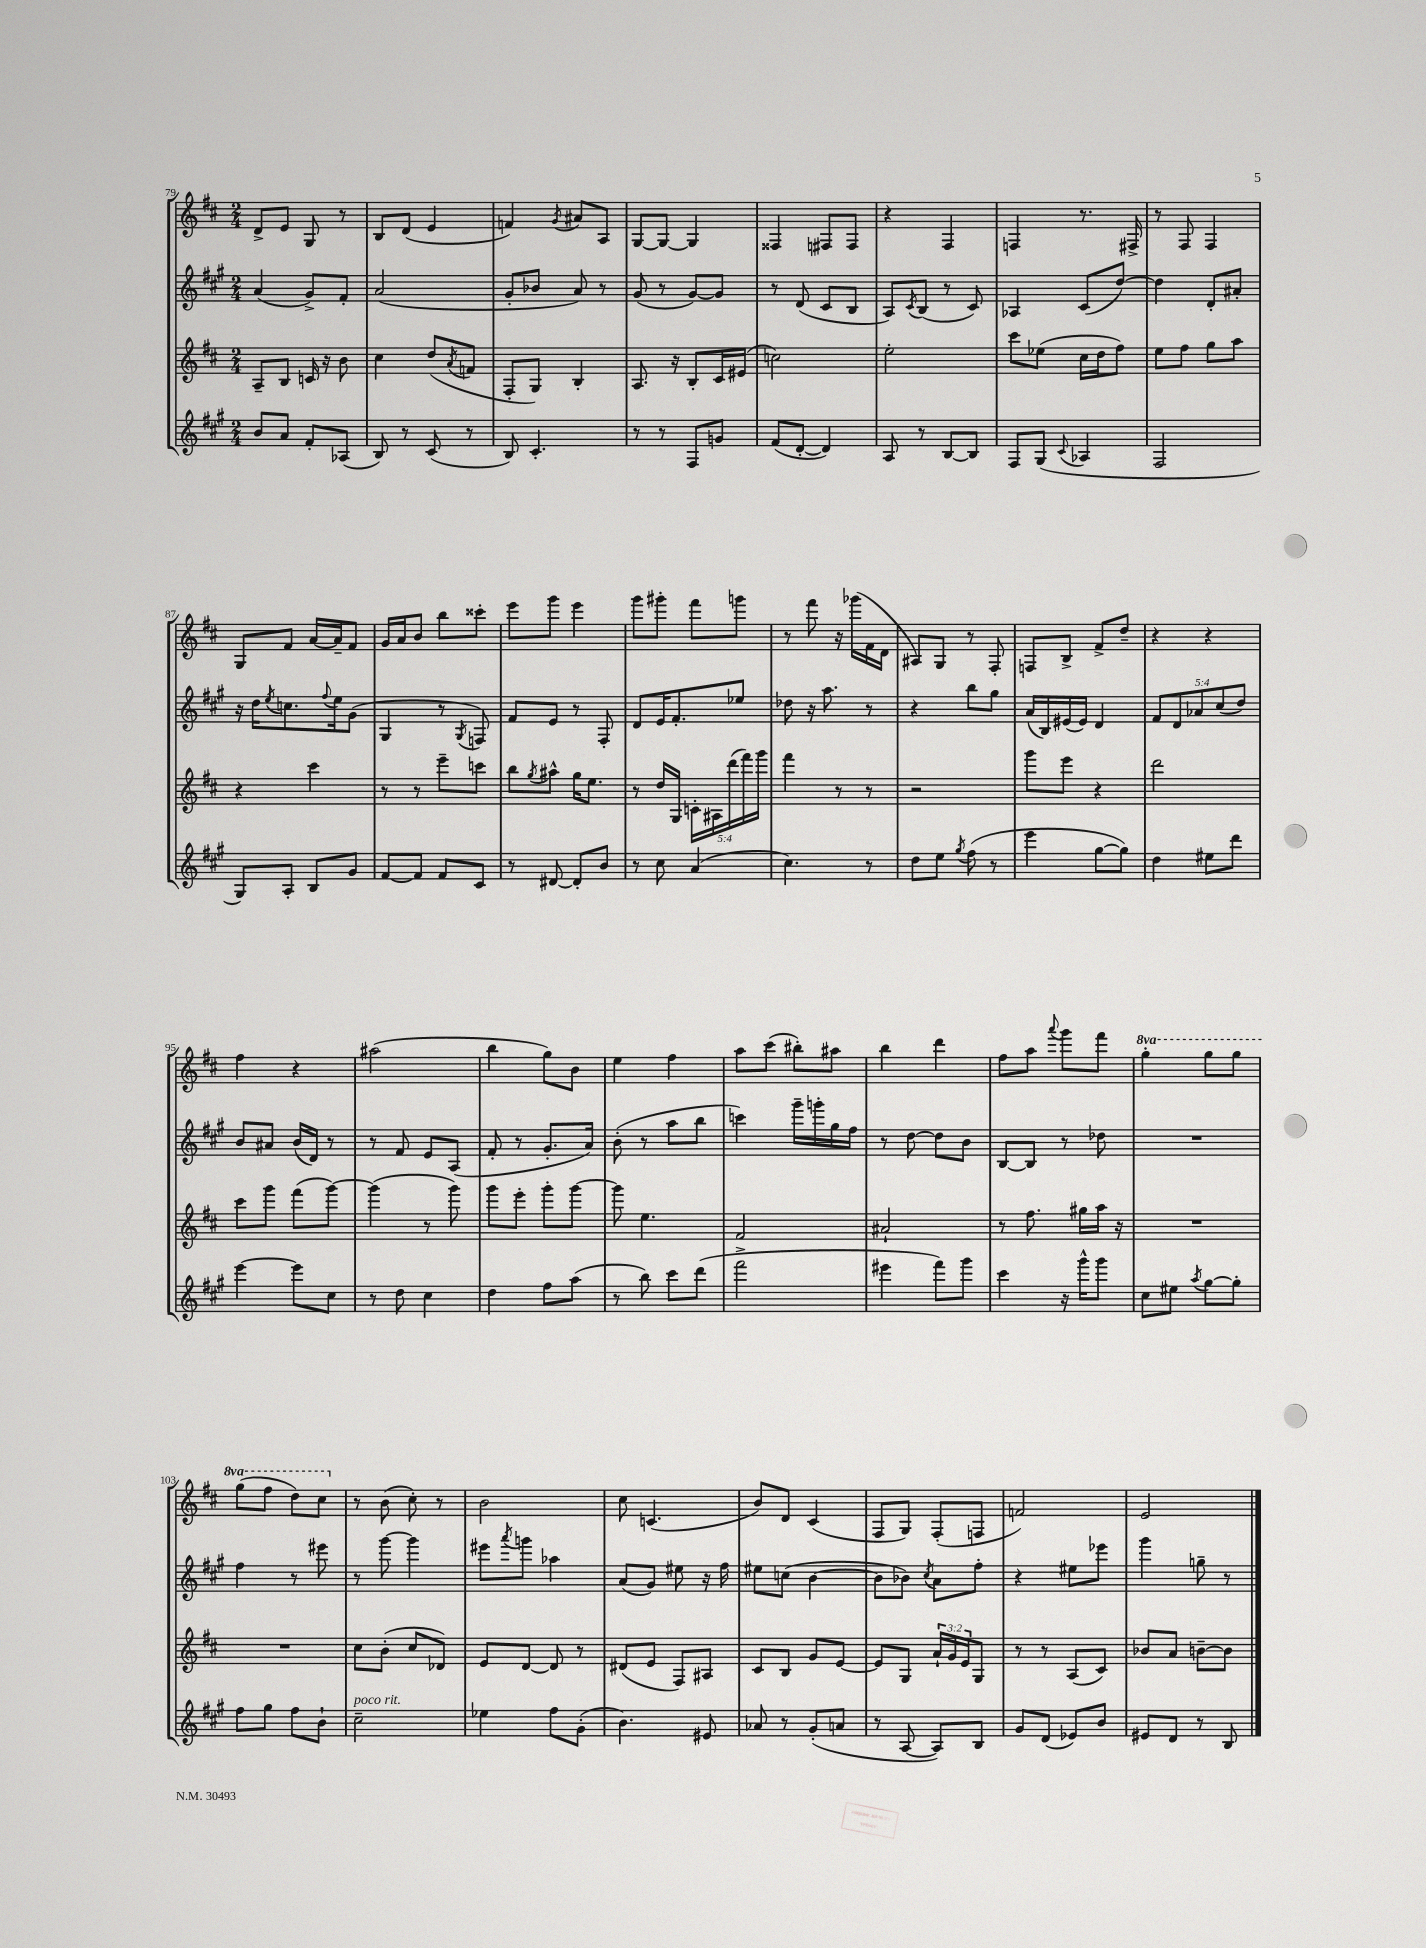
<<
\new StaffGroup <<
\new Staff = "s0" {
    \clef treble \key d \major \numericTimeSignature \time 2/4 \set Staff.ottavationMarkups = #ottavation-simple-ordinals
    d'8-> e'8 g8 r8 |
    b8 d'8( e'4 |
    f'4) \acciaccatura { g'8 } ais'8 a8 |
    g8~ g8~ g4 |
    fisis4 fis8 fis8 |
    r4 fis4 |
    f4 r8. fis16-> |
    r8 fis8 fis4 |
    g8 fis'8 a'16~ a'16-- fis'8 |
    g'16 a'16 b'8 b''8 cisis'''8-. |
    e'''8 g'''8 e'''4 |
    g'''8 gis'''8-. fis'''8 g'''8 |
    r8 fis'''8 r16 ges'''16( fis'16 d'16 |
    ais8) g8 r8 fis8-. |
    f8 b8-> fis'8-> d''8-- |
    r4 r4 |
    fis''4 r4 |
    ais''2( |
    b''4 g''8) b'8 |
    e''4 fis''4 |
    a''8 cis'''8( bis''8-.) ais''8 |
    b''4 d'''4 |
    fis''8 a''8 \appoggiatura { a'''8 } g'''8 fis'''8 |
    \ottava #1 g'''4-. g'''8 g'''8 |
    g'''8( fis'''8 d'''8) cis'''8 \ottava #0 |
    r8 b'8( cis''8-.) r8 |
    b'2 |
    cis''8 c'4.( |
    b'8) d'8 cis'4( |
    fis8 g8) fis8-.( f8 |
    f'2) |
    e'2 \bar "|." |
}
\new Staff = "s1" {
    \clef treble \key a \major \numericTimeSignature \time 2/4 \override Staff.TupletNumber.text = #tuplet-number::calc-fraction-text
    a'4( gis'8->) fis'8-. |
    a'2( |
    gis'8-. bes'8 a'8) r8 |
    gis'8( r8 gis'8~) gis'8 |
    r8 d'8( cis'8 b8 |
    a8) \acciaccatura { cis'8 } b8( r8 cis'8) |
    aes4 cis'8( d''8~) |
    d''4 d'8-. ais'8-. |
    r16 d''16 \acciaccatura { e''8 } c''8. \appoggiatura { fis''8 } e''16 gis'8( |
    gis4 r8 \acciaccatura { gis8 } f8) |
    fis'8 e'8 r8 fis8-. |
    d'8 e'16 fis'8.-. ees''8 |
    des''8 r16 a''8. r8 |
    r4 b''8 gis''8 |
    a'16( b16) eis'16( eis'16) d'4 |
    \tuplet 5/4 { fis'8 d'8 aes'8 cis''8( d''8) } |
    b'8 ais'8 b'16( d'16) r8 |
    r8 fis'8 e'8 a8( |
    fis'8-. r8 gis'8.-. a'16) |
    b'8-.( r8 a''8 b''8 |
    c'''4) gis'''16-- g'''16-. gis''16 fis''16 |
    r8 d''8~ d''8 b'8 |
    b8~ b8 r8 des''8 |
    R2 |
    fis''4 r8 eis'''8 |
    r8 gis'''8~ gis'''4 |
    eis'''8 \acciaccatura { a'''8 } g'''8 aes''4 |
    a'8( gis'8) eis''8 r16 fis''16 |
    eis''8 c''8( b'4~ |
    b'8 bes'8) \acciaccatura { cis''8 } a'8 fis''8-. |
    r4 eis''8 ees'''8 |
    gis'''4 g''8-- r8 \bar "|." |
}
\new Staff = "s2" {
    \clef treble \key d \major \numericTimeSignature \time 2/4 \override Staff.TupletNumber.text = #tuplet-number::calc-fraction-text
    a8-- b8 c'16 r16 b'8 |
    cis''4 d''8( \acciaccatura { a'8 } f'8 |
    fis8-. g8) b4-. |
    a8. r16 b8-. cis'16 eis'16( |
    c''2) |
    e''2-. |
    cis'''8 ees''8( cis''16 d''16 fis''8) |
    e''8 fis''8 g''8 a''8 |
    r4 cis'''4 |
    r8 r8 e'''8-- c'''8 |
    b''8 \acciaccatura { g''8 } ais''8-^ g''16 e''8. |
    r8 d''16 g16 \tuplet 5/4 { c'16-. ais16 d'''16( fis'''16) g'''16 } |
    fis'''4 r8 r8 |
    r2 |
    g'''8 e'''8 r4 |
    d'''2 |
    cis'''8 g'''8 fis'''8( g'''8~) |
    g'''4( r8 g'''8) |
    g'''8 e'''8-. g'''8-. g'''8~ |
    g'''8 e''4. |
    fis'2 |
    ais'2-! |
    r8 fis''8. gis''16 a''16 r16 |
    R2 |
    R2 |
    cis''8 b'8-.( cis''8 des'8) |
    e'8 d'8~ d'8 r8 |
    dis'8( e'8 fis8) ais8 |
    cis'8 b8 g'8 e'8~ |
    e'8 g8 \tuplet 3/2 { a'16-! g'16 e'16 } g8 |
    r8 r8 a8( cis'8) |
    bes'8 a'8 b'8~-- b'8 \bar "|." |
}
\new Staff = "s3" {
    \clef treble \key a \major \numericTimeSignature \time 2/4
    b'8 a'8 fis'8-. aes8( |
    b8) r8 cis'8( r8 |
    b8) cis'4.-. |
    r8 r8 fis8 g'8 |
    fis'8( d'8~-. d'4) |
    a8 r8 b8~ b8 |
    fis8 gis8( \appoggiatura { cis'8 } aes4 |
    fis2 |
    gis8) a8-. b8 gis'8 |
    fis'8~ fis'8 fis'8 cis'8 |
    r8 dis'8~ dis'8-. b'8 |
    r8 cis''8 a'4( |
    cis''4.) r8 |
    d''8 e''8 \acciaccatura { gis''8 } fis''8( r8 |
    e'''4 gis''8~ gis''8) |
    d''4 eis''8 d'''8 |
    e'''4~ e'''8 cis''8 |
    r8 d''8 cis''4 |
    d''4 fis''8 a''8( |
    r8 b''8) cis'''8 d'''8( |
    fis'''2-> |
    eis'''4 fis'''8) gis'''8 |
    cis'''4 r16 gis'''16-^ gis'''8 |
    cis''8 eis''8 \acciaccatura { a''8 } gis''8~ gis''8-. |
    fis''8 gis''8 fis''8 b'8-! |
    cis''2--^\markup { \italic "poco rit." } |
    ees''4 fis''8 gis'8-.( |
    b'4.) eis'8 |
    aes'8 r8 gis'8-.( a'8 |
    r8 a8~ a8) b8 |
    gis'8 d'8( ees'8) b'8 |
    eis'8 d'8 r8 b8 \bar "|." |
}
>>
>>
\layout { \context { \Score currentBarNumber = #79 } }
